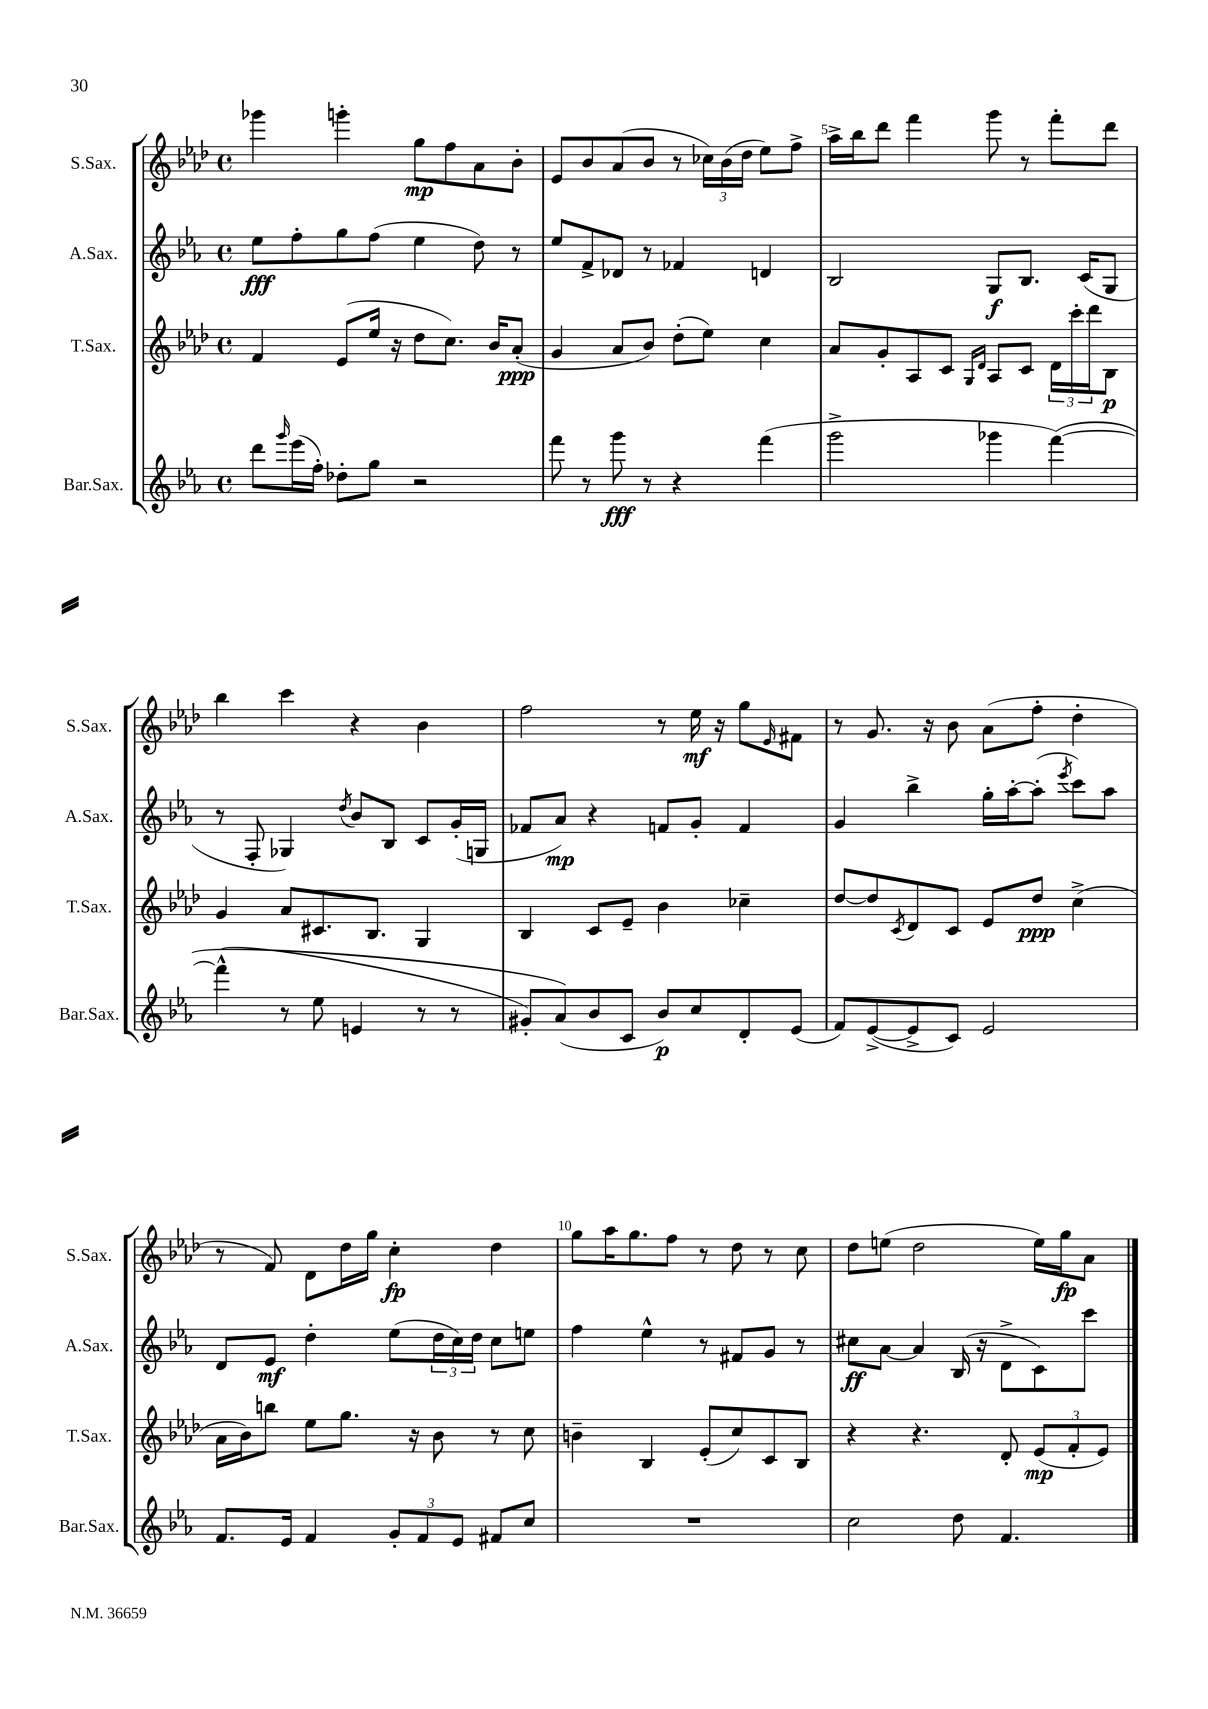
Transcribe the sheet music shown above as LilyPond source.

<<
\new StaffGroup <<
\new Staff = "s0" \with { instrumentName = "S.Sax." shortInstrumentName = "S.Sax." } {
    \clef treble \key aes \major \defaultTimeSignature \time 4/4
    ges'''4 g'''4-. g''8\mp f''8 aes'8 bes'8-. |
    ees'8 bes'8 aes'8( bes'8 r8 \tuplet 3/2 { ces''16) bes'16( des''16 } ees''8) f''8-> |
    aes''16-> bes''16 des'''8 f'''4 g'''8 r8 f'''8-. des'''8 |
    bes''4 c'''4 r4 bes'4 |
    f''2 r8 ees''16\mf r16 g''8 \grace { ees'16 } fis'8 |
    r8 g'8. r16 bes'8 aes'8( f''8-. des''4-. |
    r8 f'8) des'8 des''16 g''16 c''4-.\fp des''4 |
    g''8 aes''16 g''8. f''8 r8 des''8 r8 c''8 |
    des''8 e''8( des''2 e''16) g''16\fp aes'8 \bar "|." |
}
\new Staff = "s1" \with { instrumentName = "A.Sax." shortInstrumentName = "A.Sax." } {
    \clef treble \key ees \major \defaultTimeSignature \time 4/4
    ees''8\fff f''8-. g''8 f''8( ees''4 d''8) r8 |
    ees''8 f'8-> des'8 r8 fes'4 d'4 |
    bes2 g8\f bes8. c'16( g8 |
    r8 f8-. ges4) \acciaccatura { d''8 } bes'8 bes8 c'8 g'16-.( g16 |
    fes'8 aes'8\mp) r4 f'8 g'8-. f'4 |
    g'4 bes''4-> g''16-. aes''16~-. aes''8-.( \acciaccatura { ees'''8 } c'''8) aes''8 |
    d'8 ees'8\mf d''4-. ees''8( \tuplet 3/2 { d''16 c''16) d''16 } c''8 e''8 |
    f''4 ees''4-^ r8 fis'8 g'8 r8 |
    cis''8\ff aes'8~ aes'4 bes16( r16 d'8-> c'8) c'''8 \bar "|." |
}
\new Staff = "s2" \with { instrumentName = "T.Sax." shortInstrumentName = "T.Sax." } {
    \clef treble \key aes \major \defaultTimeSignature \time 4/4
    f'4 ees'8( ees''16 r16 des''8 c''8.) bes'16 aes'8-.\ppp( |
    g'4 aes'8 bes'8) des''8-.( ees''8) c''4 |
    aes'8 g'8-. aes8 c'8 \grace { g16 des'16 } aes8 c'8 \tuplet 3/2 { des'16 c'''16-. des'''16 } bes8\p |
    g'4 aes'8 cis'8. bes8. g4 |
    bes4 c'8 ees'8-- bes'4 ces''4-- |
    des''8~ des''8 \acciaccatura { c'8 } des'8 c'8 ees'8 des''8\ppp c''4->( |
    aes'16 bes'16) b''8 ees''8 g''8. r16 bes'8 r8 c''8 |
    b'4-- bes4 ees'8-.( c''8) c'8 bes8 |
    r4 r4. des'8-. \tuplet 3/2 { ees'8\mp( f'8-. ees'8) } \bar "|." |
}
\new Staff = "s3" \with { instrumentName = "Bar.Sax." shortInstrumentName = "Bar.Sax." } {
    \clef treble \key ees \major \defaultTimeSignature \time 4/4
    d'''8 \grace { g'''16 } ees'''16( f''16-.) des''8-. g''8 r2 |
    f'''8 r8 g'''8\fff r8 r4 f'''4( |
    g'''2-> ges'''4 f'''4~)\( |
    f'''4-^( r8 ees''8 e'4 r8 r8 |
    gis'8-.) aes'8(\) bes'8 c'8 bes'8\p) c''8 d'8-. ees'8( |
    f'8) ees'8~->( ees'8-> c'8) ees'2 |
    f'8. ees'16 f'4 \tuplet 3/2 { g'8-. f'8 ees'8 } fis'8 c''8 |
    R1 |
    c''2 d''8 f'4. \bar "|." |
}
>>
>>
\layout { \context { \Score currentBarNumber = #3 \override BarNumber.break-visibility = ##(#f #t #t) barNumberVisibility = #(every-nth-bar-number-visible 5) } }
